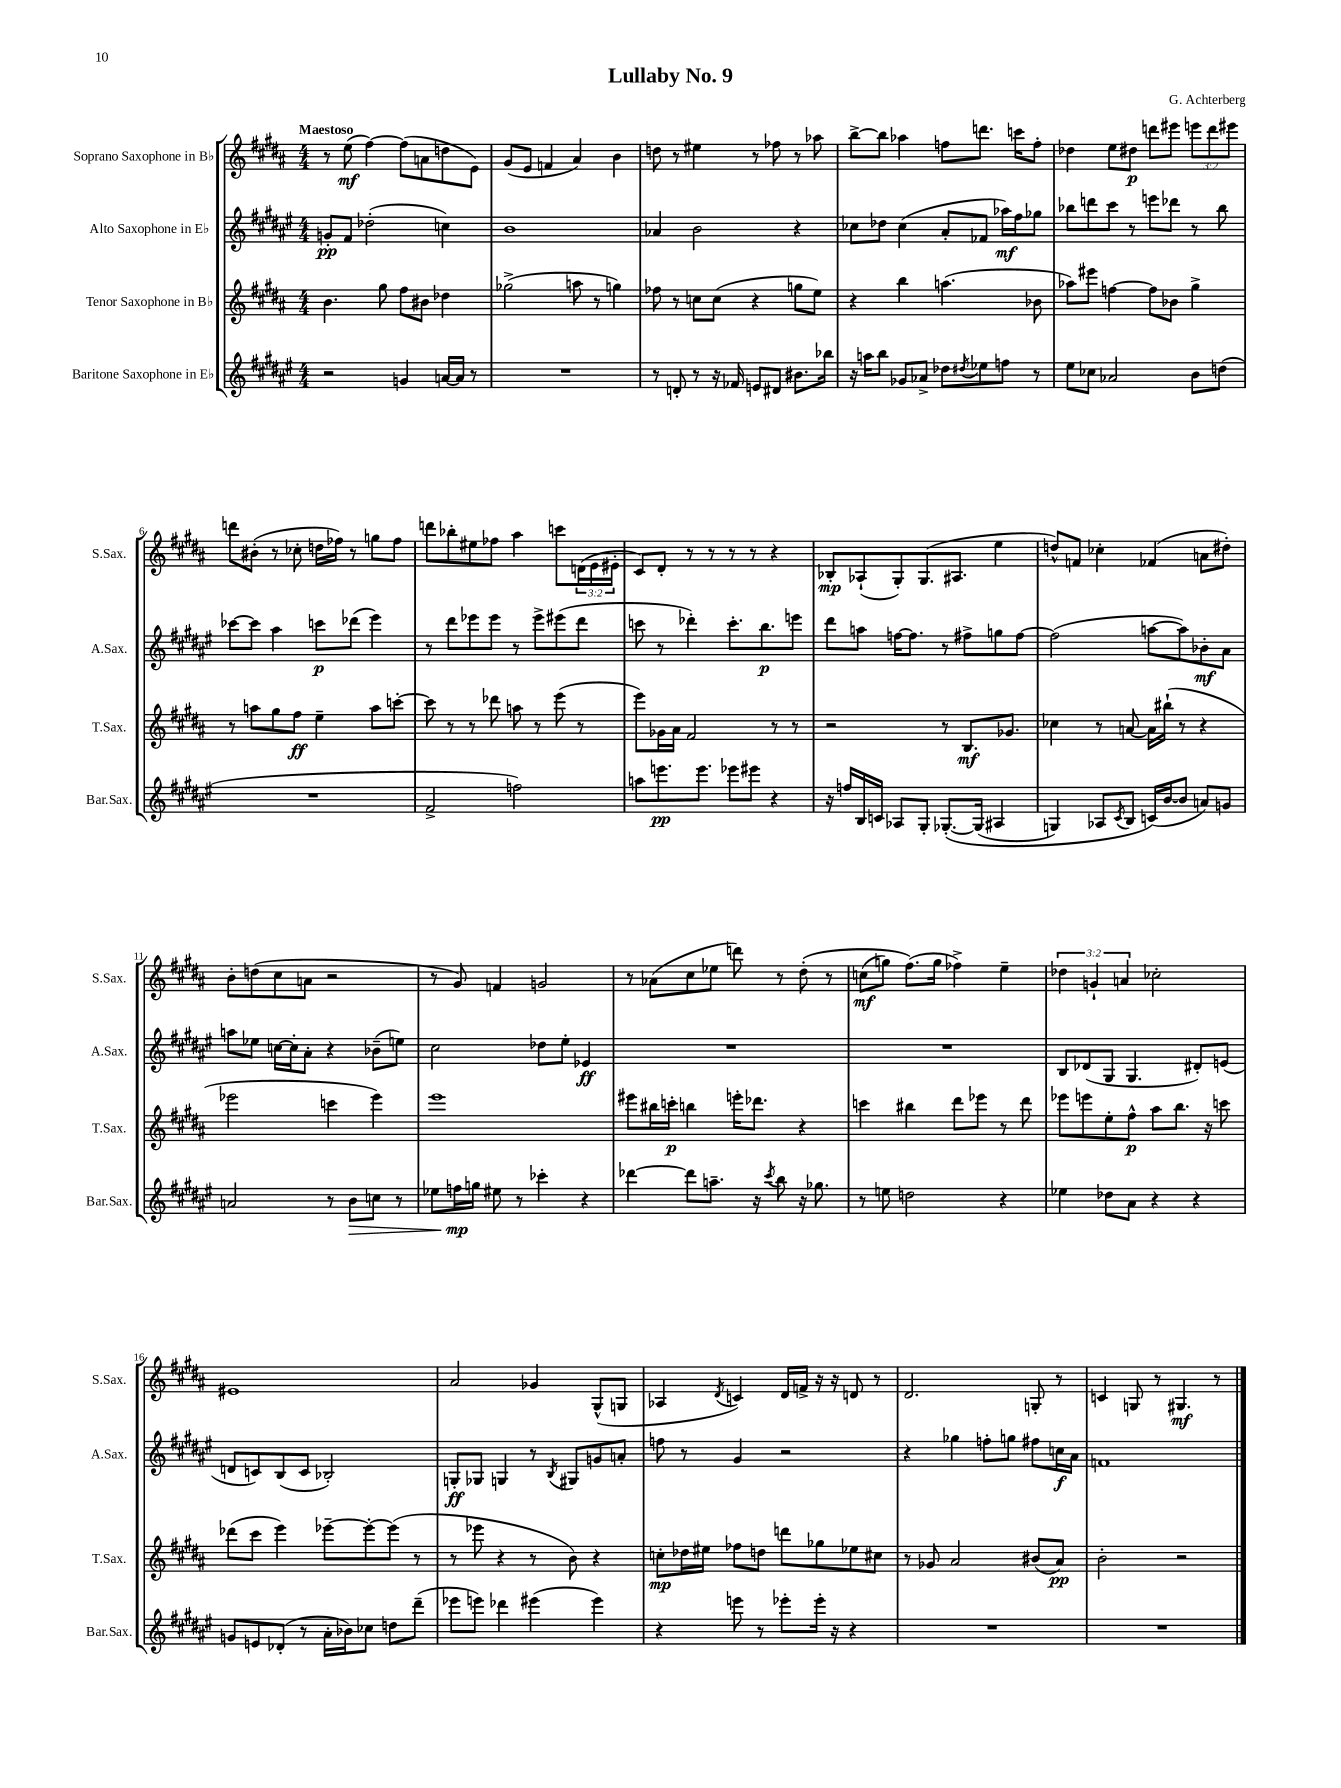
\header { title = "Lullaby No. 9" composer = "G. Achterberg" }
<<
\new StaffGroup <<
\new Staff = "s0" \with { instrumentName = "Soprano Saxophone in Bb" shortInstrumentName = "S.Sax." } {
    \clef treble \key b \major \numericTimeSignature \time 4/4 \override Staff.TupletNumber.text = #tuplet-number::calc-fraction-text \tempo "Maestoso"
    r8 e''8\mf( fis''4~) fis''8( a'8 d''8 e'8) |
    gis'8( e'8 f'4 ais'4) b'4 |
    d''8 r8 eis''4 r8 fes''8 r8 aes''8 |
    b''8~-> b''8 aes''4 f''8 d'''8. c'''16 f''8-. |
    des''4 e''8 dis''8\p d'''8 eis'''8 \tuplet 3/2 { e'''8 d'''8 eis'''8 } |
    d'''8 bis'8-.( r8 ces''8-. d''16 fes''16) r8 g''8 fes''8 |
    d'''8 bes''8-. eis''8 fes''8 ais''4 c'''8 \tuplet 3/2 { d'16( e'16 eis'16-. } |
    cis'8) dis'8-. r8 r8 r8 r8 r4 |
    bes8-.\mp aes8-!( gis8-.) gis8.( ais8. e''4 |
    d''8-^) f'8 ces''4-. fes'4( a'8 dis''8-.) |
    b'8-. d''8( cis''8 a'8 r2 |
    r8 gis'8) f'4 g'2 |
    r8 aes'8( cis''8 ees''8 d'''8) r8 dis''8-.\( r8 |
    c''8\mf( g''8) fis''8.(\) g''16 fes''4->) e''4-- |
    \tuplet 3/2 { des''4 g'4-! a'4 } ces''2-. |
    eis'1 |
    ais'2 ges'4 gis8-^( g8 |
    aes4 \acciaccatura { dis'8 } c'4) dis'16 f'16-> r16 r16 d'8 r8 |
    dis'2. g8-. r8 |
    c'4 g8 r8 gis4.\mf r8 \bar "|." |
}
\new Staff = "s1" \with { instrumentName = "Alto Saxophone in Eb" shortInstrumentName = "A.Sax." } {
    \clef treble \key fis \major \numericTimeSignature \time 4/4
    g'8-.\pp fis'8 des''2-.( c''4) |
    b'1 |
    aes'4 b'2 r4 |
    ces''8 des''8 ces''4( ais'8-. fes'8 aes''16\mf) fis''16 ges''8 |
    bes''8 d'''8 cis'''8 r8 e'''8 des'''8 r8 bes''8 |
    ces'''8~ ces'''8 ais''4 c'''8\p des'''8( eis'''4) |
    r8 dis'''8 ees'''8 ees'''8 r8 ees'''8-> eis'''8( dis'''8 |
    c'''8 r8 des'''4-.) c'''8.-. b''8.\p e'''8 |
    dis'''8 a''8 f''16~ f''8. r8 fis''8-> g''8 fis''8~ |
    fis''2( a''8~ a''8) bes'8-.\mf ais'8 |
    a''8 ees''8 c''16~ c''16-. ais'8-. r4 bes'8--( e''8) |
    cis''2 des''8 eis''8-. ees'4\ff |
    R1 |
    R1 |
    b8 des'8( gis8 gis4. dis'8-.) e'8( |
    d'8 c'8) b8( c'8 bes2-.) |
    g8-.\ff ges8 g4 r8 \acciaccatura { b8 } gis8 g'8 a'8-. |
    f''8 r8 gis'4 r2 |
    r4 ges''4 f''8-. g''8 fis''8 c''16\f ais'16 |
    f'1 \bar "|." |
}
\new Staff = "s2" \with { instrumentName = "Tenor Saxophone in Bb" shortInstrumentName = "T.Sax." } {
    \clef treble \key b \major \numericTimeSignature \time 4/4
    b'4. gis''8 fis''8 bis'8 des''4 |
    ges''2->( a''8 r8 g''4) |
    fes''8 r8 c''8 c''8( r4 g''8 e''8) |
    r4 b''4 a''4.( bes'8 |
    aes''8) eis'''8 f''4~ f''8 bes'8 gis''4-> |
    r8 a''8 gis''8 fis''8\ff e''4-- a''8 c'''8~-. |
    c'''8 r8 r8 des'''8 a''8 r8 e'''8( r8 |
    e'''8) ges'16 ais'16 fis'2 r8 r8 |
    r2 r8 b8.\mf ges'8. |
    ces''4 r8 a'8~ a'16 bis''16-!( r8 r4 |
    ees'''2 c'''4 ees'''4) |
    e'''1 |
    eis'''8 bis''16 c'''16-.\p b''4 e'''16-. des'''8. r4 |
    c'''4 bis''4 dis'''8 ees'''8 r8 dis'''8 |
    ees'''8 e'''8 e''8-. fis''8-^\p ais''8 b''8. r16 c'''8 |
    des'''8( cis'''8 e'''4) ees'''8~-- ees'''8~-. ees'''8( r8 |
    r8 ees'''8 r4 r8 b'8) r4 |
    c''8-.\mp des''16 eis''16 fes''8 d''8 d'''8 ges''8 ees''8 cis''8 |
    r8 ges'8 ais'2 bis'8( ais'8\pp) |
    b'2-. r2 \bar "|." |
}
\new Staff = "s3" \with { instrumentName = "Baritone Saxophone in Eb" shortInstrumentName = "Bar.Sax." } {
    \clef treble \key fis \major \numericTimeSignature \time 4/4
    r2 g'4 a'16~ a'16 r8 |
    R1 |
    r8 d'8-. r8 r16 fes'16 e'8 dis'8 bis'8. bes''16 |
    r16 a''16 b''8 ges'8 aes'8-> des''8 \acciaccatura { dis''8 } ees''8 f''8 r8 |
    eis''8 ces''8 aes'2 b'8 d''8( |
    R1 |
    fis'2-> f''2) |
    a''8 e'''8.\pp e'''8. ees'''8 eis'''8 r4 |
    r16 f''16 b16 c'16 aes8 gis8-. ges8.~-.\( ges16( ais4 |
    g4) aes8 \acciaccatura { cis'8 } b8 c'16(\) b'16~ b'8 a'8) g'8 |
    a'2 r8 b'8\> c''8 r8 |
    ees''8 f''16\mp\! g''16 eis''8 r8 ces'''4-. r4 |
    des'''4~ des'''8 a''8.-- r16 \acciaccatura { cis'''8 } b''8 r16 ges''8. |
    r8 e''8 d''2 r4 |
    ees''4 des''8 ais'8 r4 r4 |
    g'8 e'8 des'8-.( r8 ais'16-. bes'16) ces''8 d''8 dis'''8--( |
    ees'''8 e'''8) des'''4 eis'''4( eis'''4) |
    r4 e'''8 r8 ees'''8-. ees'''16-. r16 r4 |
    R1 |
    R1 \bar "|." |
}
>>
>>
